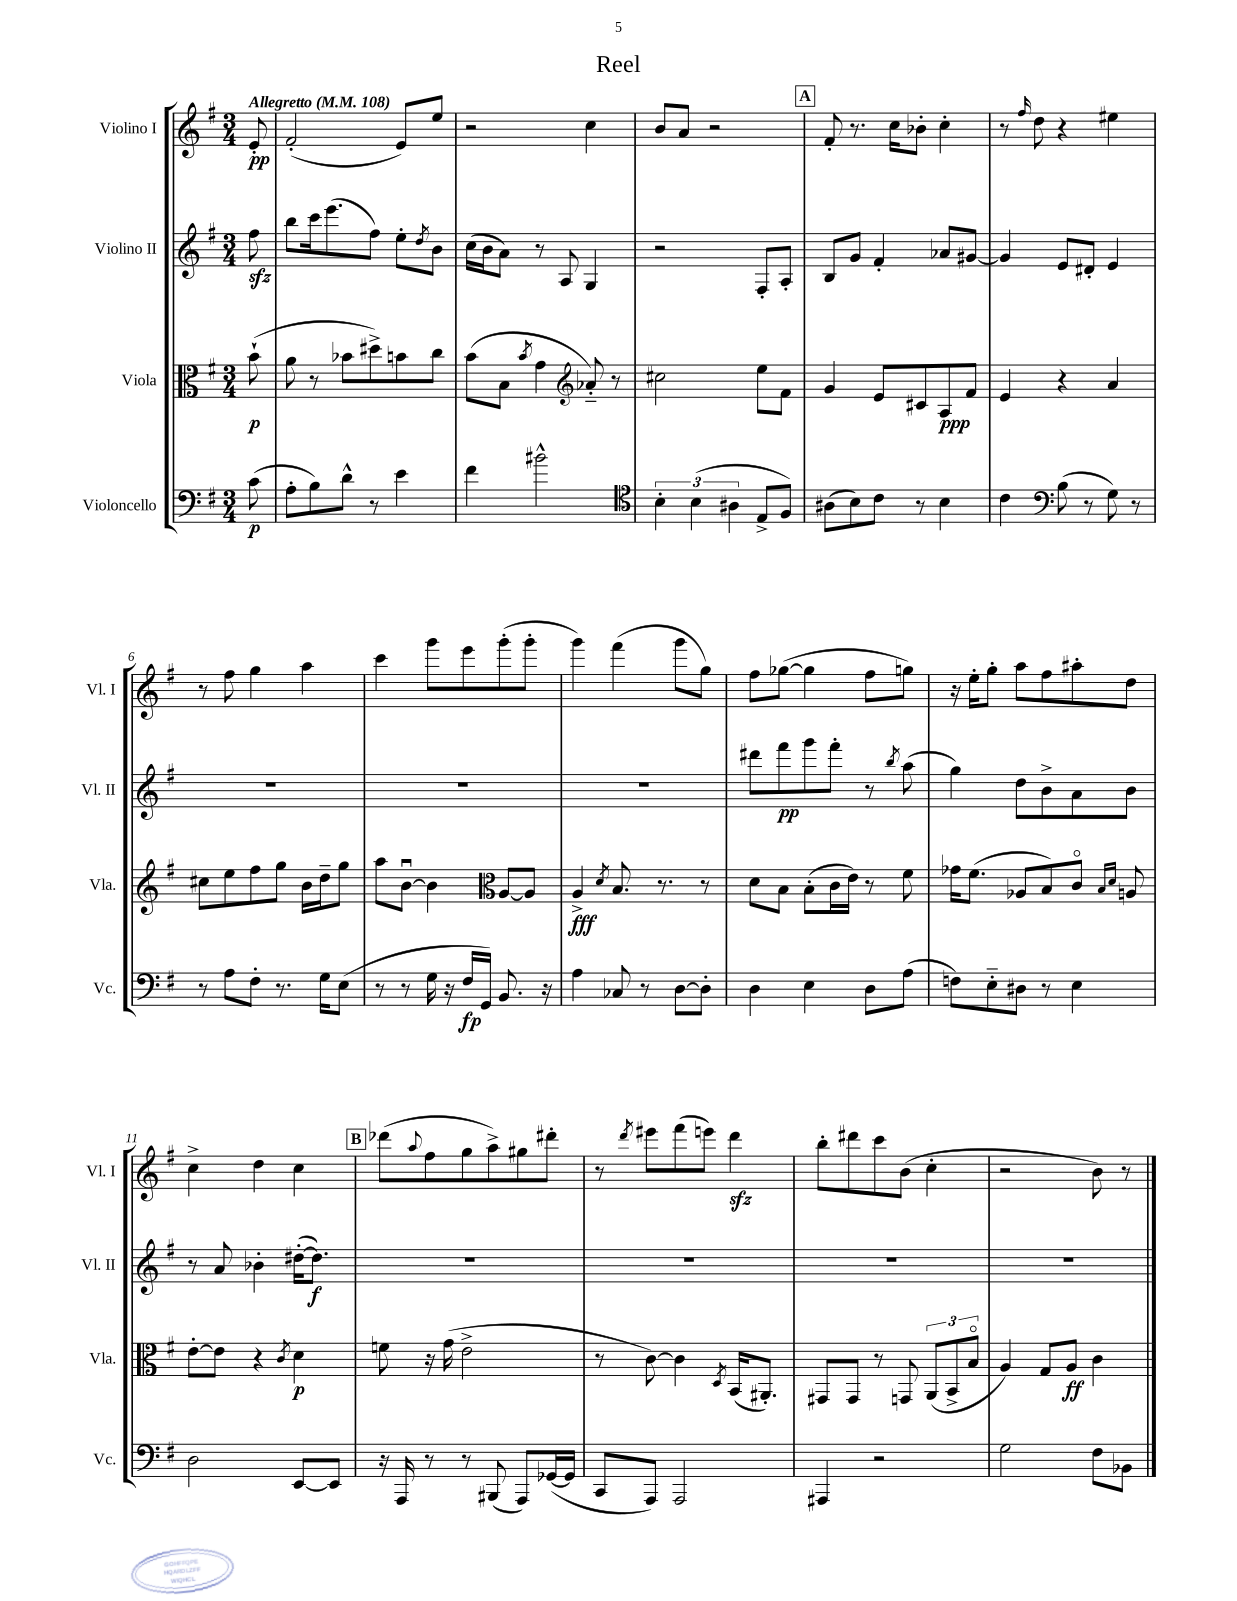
\header { title = "Reel" }
<<
\new StaffGroup <<
\new Staff = "s0" \with { instrumentName = "Violino I" shortInstrumentName = "Vl. I" } {
    \clef treble \key g \major \numericTimeSignature \time 3/4 \partial 8 \tempo "Allegretto" 4 = 108
    e'8-.\pp |
    fis'2-.( e'8) e''8 |
    r2 c''4 |
    b'8 a'8 r2 |
    \mark \markup { \box "A" } fis'8-. r8. c''16 bes'8-. c''4-. |
    r8 \grace { fis''16 } d''8 r4 eis''4 |
    r8 fis''8 g''4 a''4 |
    c'''4 g'''8 e'''8 g'''8-.( g'''8-. |
    g'''4) fis'''4( g'''8 g''8) |
    fis''8 ges''8~( ges''4 fis''8 g''8) |
    r16 e''16-. g''8-. a''8 fis''8 ais''8-. d''8 |
    c''4-> d''4 c''4 |
    \mark \markup { \box "B" } des'''8( \appoggiatura { a''8 } fis''8 g''8 a''8->) gis''8 dis'''8-. |
    r8 \acciaccatura { d'''8 } eis'''8 fis'''8( e'''8) d'''4\sfz |
    b''8-. dis'''8 c'''8 b'8( c''4-. |
    r2 b'8) r8 \bar "|." |
}
\new Staff = "s1" \with { instrumentName = "Violino II" shortInstrumentName = "Vl. II" } {
    \clef treble \key g \major \numericTimeSignature \time 3/4 \partial 8
    fis''8\sfz |
    b''8 c'''16 e'''8.( fis''8) e''8-. \acciaccatura { d''8 } b'8 |
    c''16( b'16 a'8) r8 a8 g4 |
    r2 fis8-. a8-. |
    \mark \markup { \box "A" } b8 g'8 fis'4-. aes'8 gis'8~ |
    gis'4 e'8 dis'8-. e'4 |
    R2. |
    R2. |
    R2. |
    dis'''8 fis'''8\pp g'''8 fis'''8-. r8 \acciaccatura { b''8 } a''8( |
    g''4) d''8 b'8-> a'8 b'8 |
    r8 a'8 bes'4-. dis''16~-.( dis''8.\f) |
    \mark \markup { \box "B" } R2. |
    R2. |
    R2. |
    R2. \bar "|." |
}
\new Staff = "s2" \with { instrumentName = "Viola" shortInstrumentName = "Vla." } {
    \clef alto \key g \major \numericTimeSignature \time 3/4 \partial 8
    b'8-!\p( |
    a'8 r8 bes'8 dis''8->) b'8 c''8 |
    b'8( b8 \acciaccatura { b'8 } g'4 \clef treble aes'8-_) r8 |
    cis''2 e''8 fis'8 |
    \mark \markup { \box "A" } g'4 e'8 cis'8 a8\ppp fis'8 |
    e'4 r4 a'4 |
    cis''8 e''8 fis''8 g''8 b'16 d''16-- g''8 |
    a''8 b'8~\downbow b'4 \clef alto a8~ a8 |
    a4->\fff \acciaccatura { d'8 } b8. r8. r8 |
    d'8 b8 b8-.( c'16 e'16) r8 fis'8 |
    ges'16 fis'8.( aes8 b8) c'8\flageolet \grace { b16 d'16 } a8 |
    e'8~-. e'8 r4 \acciaccatura { c'8 } d'4\p |
    \mark \markup { \box "B" } f'8 r16 g'16( e'2-> |
    r8 c'8~) c'4 \acciaccatura { d8 } b,16( ais,8.-.) |
    gis,8 gis,8 r8 g,8 \tuplet 3/2 { a,8( b,8-> b8\flageolet } |
    a4) g8 a8\ff c'4 \bar "|." |
}
\new Staff = "s3" \with { instrumentName = "Violoncello" shortInstrumentName = "Vc." } {
    \clef bass \key g \major \numericTimeSignature \time 3/4 \partial 8
    c'8\p( |
    a8-. b8) d'8-^ r8 e'4 |
    fis'4 bis'2-^ |
    \clef tenor \tuplet 3/2 { b4-. b4( ais4 } e8-> fis8) |
    \mark \markup { \box "A" } ais8( b8) c'8 r8 b4 |
    c'4 \clef bass b8( r8 g8) r8 |
    r8 a8 fis8-. r8. g16 e8( |
    r8 r8 g16 r16 fis16\fp g,16) b,8. r16 |
    a4 ces8 r8 d8~ d8-. |
    d4 e4 d8 a8( |
    f8) e8-_ dis8 r8 e4 |
    d2 e,8~ e,8 |
    \mark \markup { \box "B" } r16 a,,16 r8 r8 bis,,8( a,,8) ges,16~( ges,16 |
    c,8 a,,8) a,,2 |
    ais,,4 r2 |
    g2 fis8 bes,8 \bar "|." |
}
>>
>>
